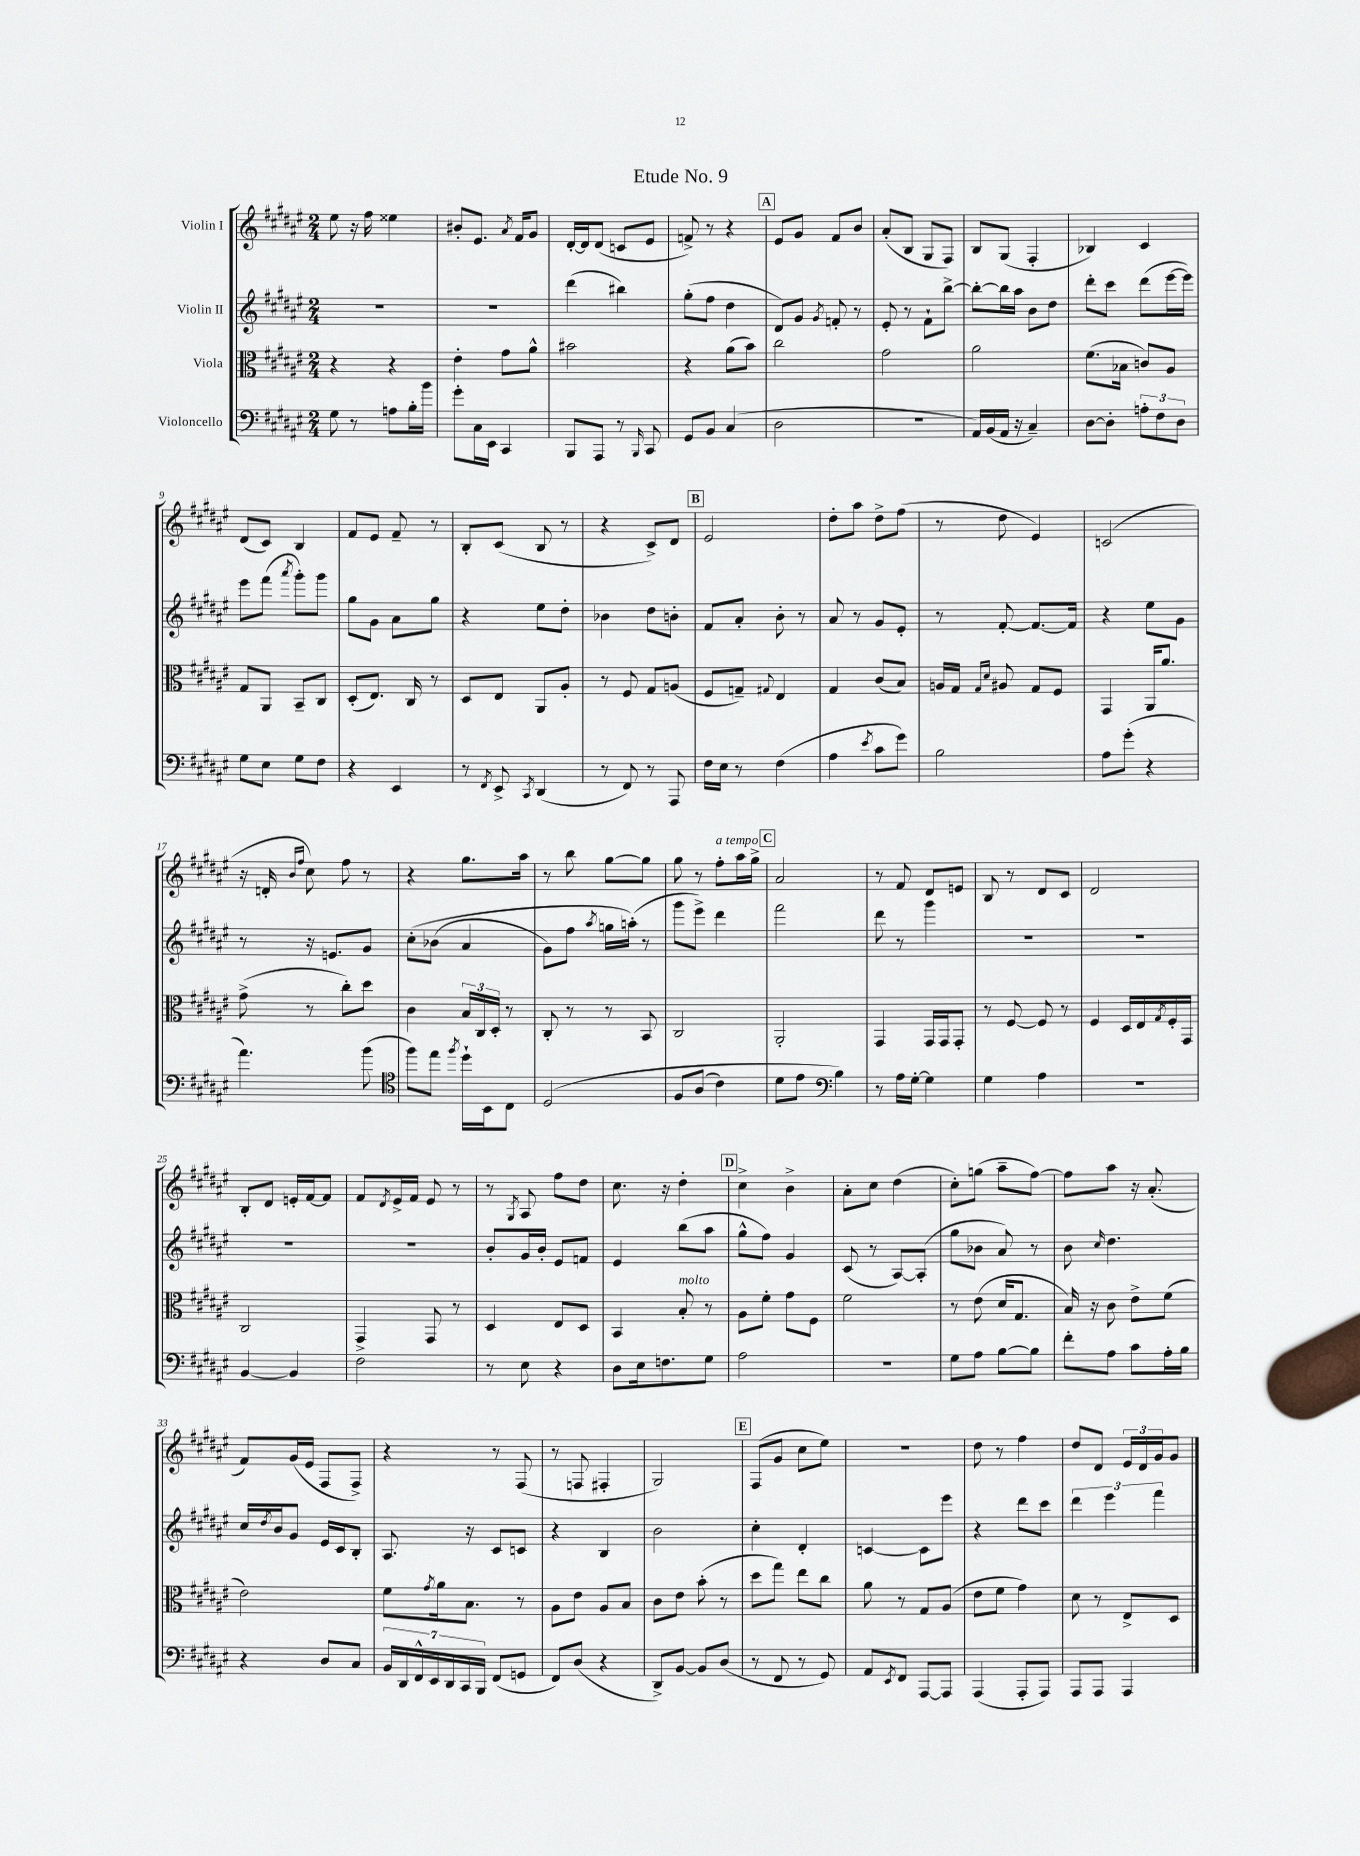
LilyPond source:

\header { title = "Etude No. 9" }
<<
\new StaffGroup <<
\new Staff = "s0" \with { instrumentName = "Violin I" } {
    \clef treble \key fis \major \numericTimeSignature \time 2/4
    eis''8 r16 fis''16 eisis''4 |
    bis'8-. eis'8. \acciaccatura { ais'8 } fis'16 gis'8 |
    dis'16~-. dis'16 dis'8( c'8 eis'8 |
    f'8->) r8 r4 |
    \mark \markup { \box "A" } eis'8 gis'8 fis'8 b'8 |
    ais'8-.( b8 gis8 fis8) |
    b8 gis8( fis4-. |
    bes4) cis'4 |
    dis'8( cis'8) b4 |
    fis'8 eis'8 fis'8-- r8 |
    b8-. cis'8( b8 r8 |
    r4 cis'8->) dis'8 |
    \mark \markup { \box "B" } eis'2 |
    dis''8-. ais''8 dis''8-> fis''8( |
    r8 dis''8 eis'4) |
    c'2( |
    r16 d'16-. \grace { b'16 fis''16 } cis''8) fis''8 r8 |
    r4 gis''8. ais''16 |
    r8 b''8 gis''8~ gis''8 |
    gis''8 r8 fis''8-.^\markup { \italic "a tempo" } ais''16 gis''16-> |
    \mark \markup { \box "C" } ais'2 |
    r8 fis'8 dis'8 e'8 |
    b8 r8 dis'8 cis'8 |
    dis'2 |
    b8-. dis'8 e'16-. fis'16~ fis'8 |
    fis'8 \acciaccatura { dis'8 } eis'16-> fis'16 eis'8 r8 |
    r8 \acciaccatura { gis8 } ais8 fis''8 dis''8 |
    cis''8. r16 dis''4-. |
    \mark \markup { \box "D" } cis''4-> b'4-> |
    ais'8-. cis''8 dis''4( |
    cis''8-.) g''8( ais''8-- fis''8~) |
    fis''8 ais''8 r16 ais'8.-.( |
    fis'8) gis'16( eis'16 fis8 fis8->) |
    r4 r8 fis8( |
    r8 f8 fis4-. |
    gis2) |
    \mark \markup { \box "E" } fis8( gis'8 cis''8 eis''8) |
    R2 |
    dis''8 r8 fis''4 |
    dis''8 dis'8 \tuplet 3/2 { eis'16 dis'16 gis'16 } gis'8 \bar "|." |
}
\new Staff = "s1" \with { instrumentName = "Violin II" } {
    \clef treble \key fis \major \numericTimeSignature \time 2/4
    R2 |
    R2 |
    dis'''4( bis''4) |
    gis''8-.( fis''8 dis''4 |
    \mark \markup { \box "A" } dis'8) gis'8 \acciaccatura { gis'8 } f'8-. r8 |
    eis'8-. r8 fis'8-! b''8~-> |
    b''8~-. b''16 ais''16 b'8 dis''8 |
    dis'''8-. cis'''8 dis'''8( eis'''16~ eis'''16) |
    eis'''8 fis'''8( \acciaccatura { ais'''8 } gis'''8-.) gis'''8 |
    gis''8 gis'8 ais'8 gis''8 |
    r4 eis''8 dis''8-. |
    bes'4 dis''8 b'8-. |
    \mark \markup { \box "B" } fis'8 ais'8-. b'8-. r8 |
    ais'8 r8 gis'8 eis'8-. |
    r8 fis'8~-. fis'8.~ fis'16 |
    r4 eis''8 gis'8 |
    r8 r16 e'8. gis'8 |
    cis''8-.\( bes'8( ais'4 |
    gis'8) fis''8 \acciaccatura { ais''8 } g''16 a''16-.(\) r8 |
    gis'''8 eis'''8->) dis'''4 |
    \mark \markup { \box "C" } fis'''2 |
    dis'''8 r8 gis'''4 |
    R2 |
    R2 |
    R2 |
    R2 |
    b'8-. gis'16 b'16-. eis'8 f'8 |
    eis'4 b''8( ais''8 |
    \mark \markup { \box "D" } gis''8-^ fis''8) gis'4 |
    cis'8( r8 ais8~) ais8-.( |
    gis''8 bes'8 ais'8) r8 |
    b'8 \grace { cis''16 } dis''4. |
    cis''16 \acciaccatura { dis''8 } b'16 gis'8 eis'16 cis'16 b8-. |
    ais8. r16 cis'8 c'8 |
    r4 b4 |
    b'2 |
    \mark \markup { \box "E" } cis''4-. dis'4-. |
    c'4~ c'8 eis'''8 |
    r4 dis'''8 cis'''8 |
    \tuplet 3/2 { dis'''4 eis'''4 fis'''4 } \bar "|." |
}
\new Staff = "s2" \with { instrumentName = "Viola" } {
    \clef alto \key fis \major \numericTimeSignature \time 2/4
    r4 r4 |
    eis'4-. gis'8 ais'8-^ |
    bis'2 |
    r4 ais'8( b'8) |
    \mark \markup { \box "A" } cis''2 |
    gis'2 |
    ais'2 |
    fis'8.( bes16 c'8) ais8 |
    gis8 ais,8 b,8-- cis8 |
    dis8-.( eis8.) cis16 r8 |
    dis8 eis8 ais,8 ais8-. |
    r8 fis8 gis8 a8( |
    \mark \markup { \box "B" } fis8 g8--) \appoggiatura { gis8 } eis4 |
    gis4 cis'8( b8) |
    a16 gis16 \grace { gis16 dis'16 } ais8 gis8 fis8 |
    gis,4 ais,16 ais'8. |
    gis'8->( r8 cis''8-.) dis''8 |
    cis'4 \tuplet 3/2 { b16 cis16 dis16-. } r8 |
    cis8-. r8 r8 b,8 |
    cis2 |
    \mark \markup { \box "C" } ais,2-. |
    gis,4 gis,16 gis,16 gis,8-. |
    r8 fis8~ fis8 r8 |
    fis4 dis16 eis16 \acciaccatura { gis8 } fis16-. gis,16 |
    cis2 |
    gis,4-> gis,8 r8 |
    dis4 eis8 dis8 |
    b,4 b8-.^\markup { \italic "molto" } r8 |
    \mark \markup { \box "D" } ais8 fis'8-. gis'8 fis8 |
    fis'2 |
    r8 eis'8( dis'16 gis8. |
    b16) r16 cis'8 eis'8-> fis'8( |
    eis'2) |
    fis'8 \acciaccatura { gis'8 } ais'16 b8. r8 |
    ais8 eis'8 ais8 b8 |
    cis'8 eis'8 b'8-.( r8 |
    \mark \markup { \box "E" } dis''8 gis''8) eis''8 cis''8 |
    ais'8 r8 gis8 ais8( |
    eis'8 fis'8 gis'4) |
    dis'8 r8 eis8-> dis8 \bar "|." |
}
\new Staff = "s3" \with { instrumentName = "Violoncello" } {
    \clef bass \key fis \major \numericTimeSignature \time 2/4
    gis8 r8 a8 b16-. b'16 |
    gis'8-. cis16 eis,16 cis,4 |
    b,,8 ais,,8 r8 \grace { b,,16 } cis,8 |
    gis,8 b,8 cis4( |
    \mark \markup { \box "A" } dis2 |
    r2 |
    ais,16) b,16( ais,16 r16 cis4--) |
    dis8~ dis8-. \tuplet 3/2 { a8-. fis8 dis8 } |
    gis8 eis8 gis8 fis8 |
    r4 eis,4 |
    r8 \acciaccatura { fis,8 } eis,8-> \acciaccatura { cis,8 } dis,4( |
    r8 fis,8) r8 ais,,8 |
    \mark \markup { \box "B" } fis16 eis16 r8 fis4( |
    ais4 \acciaccatura { eis'8 } cis'8 gis'8) |
    b2 |
    ais8 gis'8-.( r4 |
    ais'4.) b'8( |
    \clef tenor fis''8) eis''8 \acciaccatura { fis''8 } dis''16-! b,16 cis8 |
    dis2\( |
    fis8 ais8( cis'4) |
    \mark \markup { \box "C" } dis'8 eis'8 \clef bass b4\) |
    r8 ais16 gis16~-. gis4 |
    gis4 ais4 |
    R2 |
    b,4~ b,4 |
    fis2 |
    r8 eis8 r4 |
    dis8 eis16 f8. gis8 |
    \mark \markup { \box "D" } ais2 |
    r2 |
    gis8 ais8 b8~ b8 |
    fis'8-. ais8 cis'8 ais16-. b16 |
    r4 dis8 cis8 |
    \tuplet 7/4 { b,16 dis,16 fis,16-^ eis,16 dis,16 cis,16 b,,16 } fis,8( g,8 |
    fis,8) dis8( r4 |
    dis,8->) b,8~ b,8 dis8( |
    \mark \markup { \box "E" } r8 fis,8 r8 gis,8) |
    ais,8 \acciaccatura { eis,8 } fis,8 ais,,8~ ais,,8 |
    ais,,4( ais,,8-. ais,,8) |
    ais,,8 ais,,8 ais,,4 \bar "|." |
}
>>
>>
